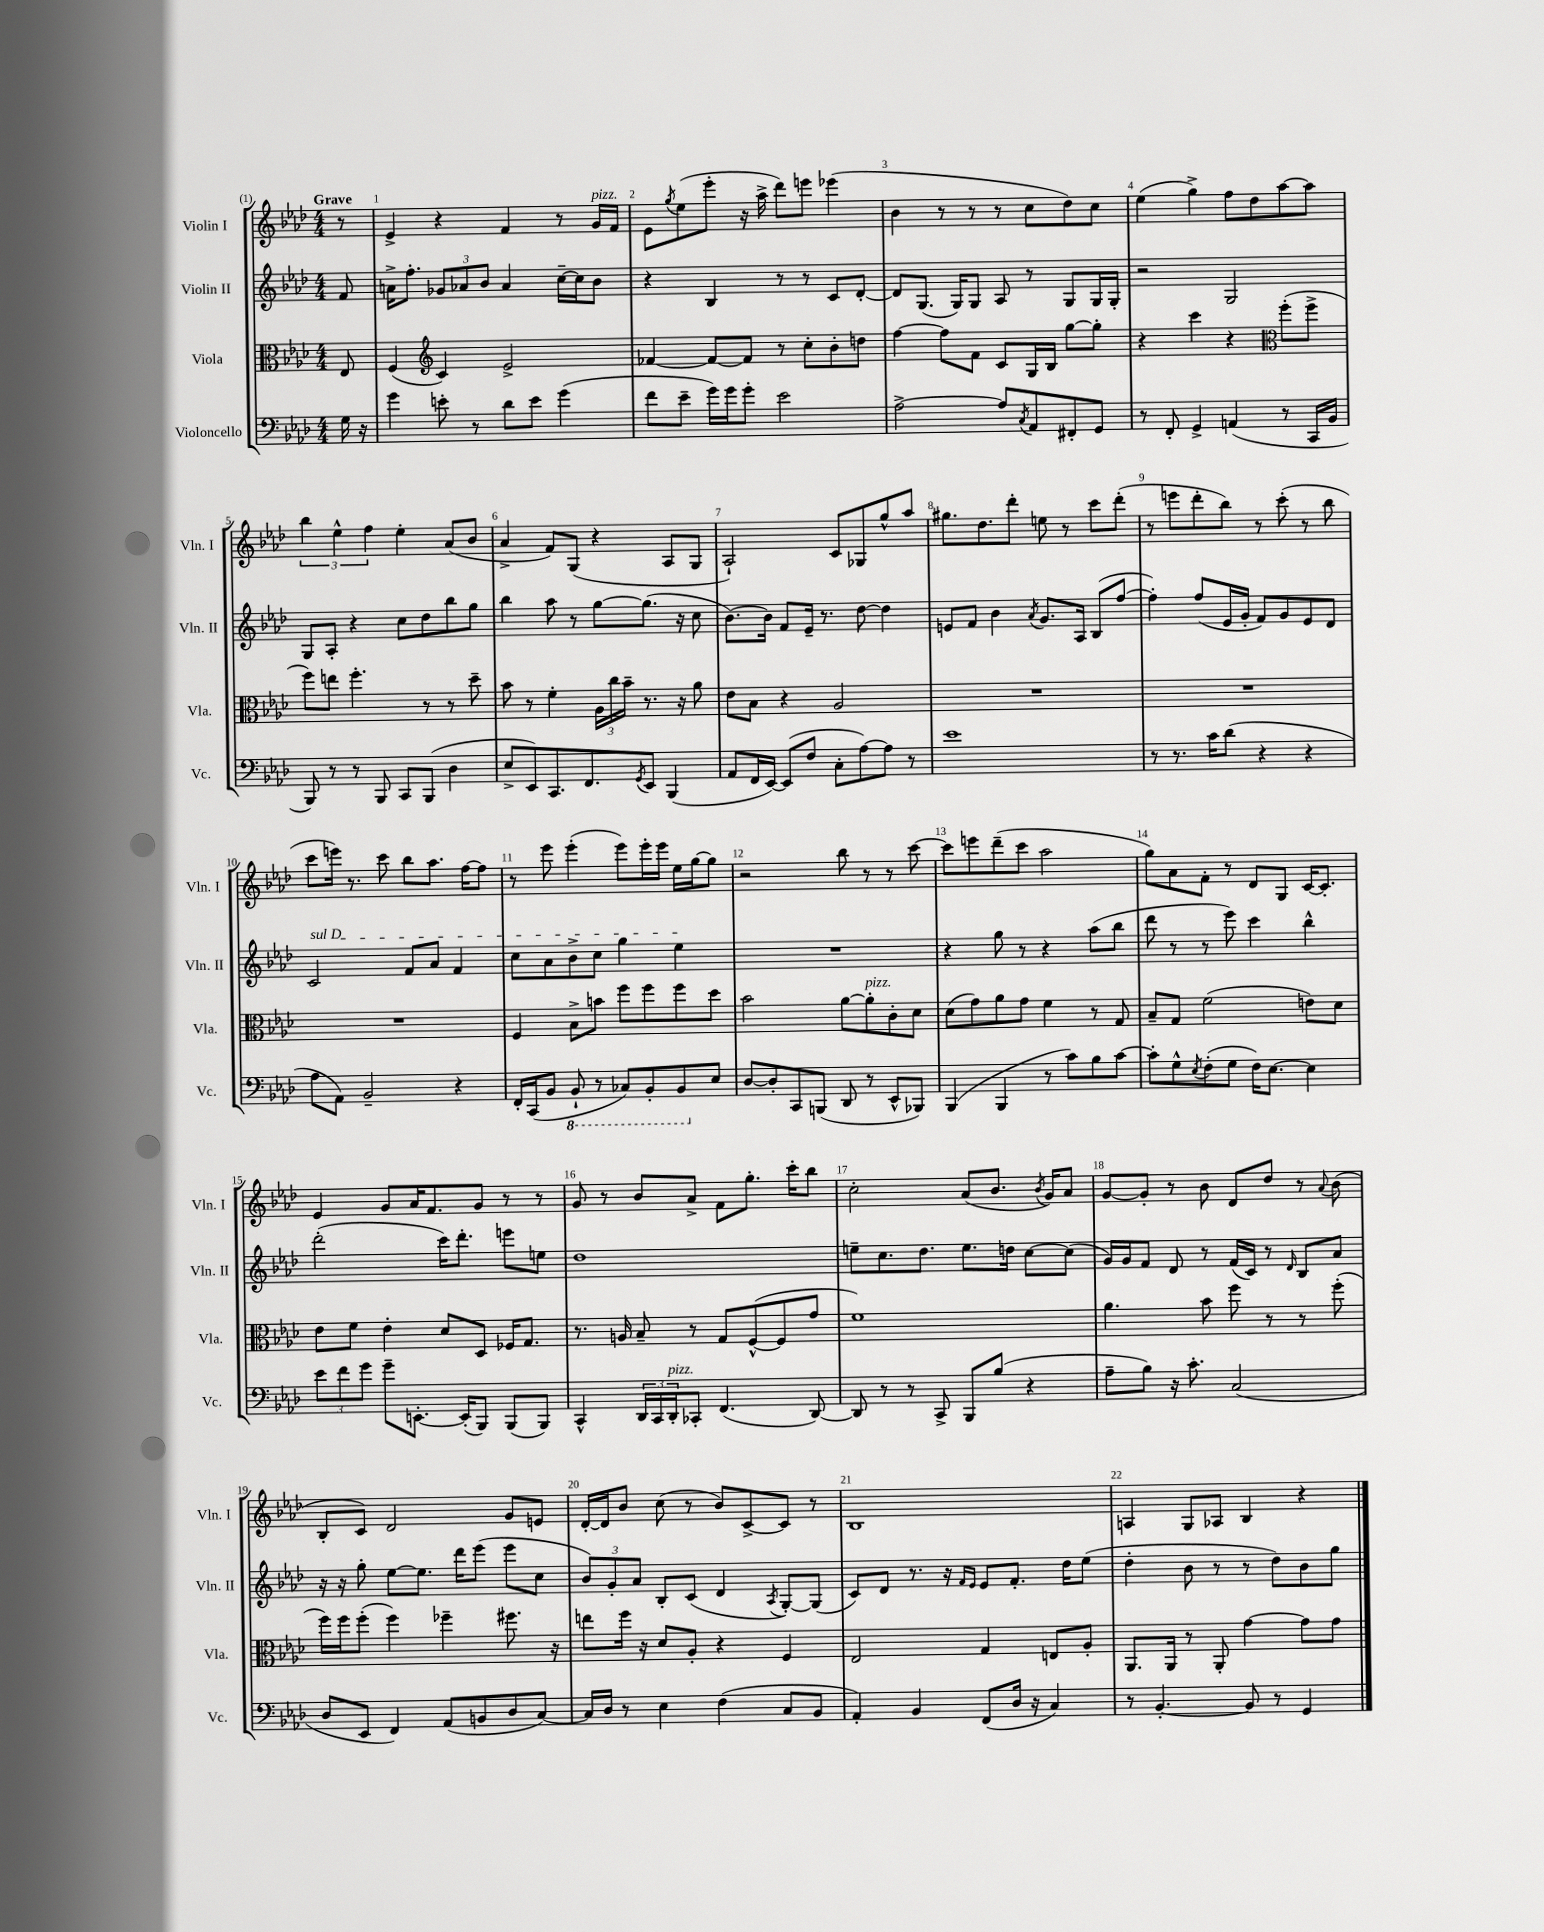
<<
\new StaffGroup <<
\new Staff = "s0" \with { instrumentName = "Violin I" shortInstrumentName = "Vln. I" } {
    \clef treble \key aes \major \numericTimeSignature \time 4/4 \partial 8 \tempo "Grave"
    r8 |
    ees'4-> r4 f'4 r8 g'16^\markup { \italic "pizz." } f'16 |
    ees'8 \acciaccatura { g''8 } ees''8( ees'''8-. r16 aes''16-> des'''8) e'''8 ees'''4( |
    bes'4 r8 r8 r8 c''8 des''8) c''8 |
    ees''4( g''4->) f''8 des''8 aes''8~ aes''8 |
    \tuplet 3/2 { bes''4 ees''4-^ f''4 } ees''4-. aes'8( bes'8 |
    aes'4-> f'8) g8( r4 aes8 g8 |
    aes2-!) c'8 ges8 g''8-^ aes''8 |
    gis''8. des''8. des'''8-. e''8 r8 c'''8 des'''8-.( |
    r8 e'''8 des'''8-. bes''8) r8 c'''8-.( r8 bes''8 |
    c'''8 e'''16) r8. c'''8 bes''8 aes''8. f''16~ f''8 |
    r8 ees'''8 ees'''4-.( ees'''8) ees'''16-. ees'''16 ees''16 g''16~ g''8 |
    r2 bes''8 r8 r8 c'''8~ |
    c'''8 e'''8 des'''8--( c'''8 aes''2 |
    g''8) aes'8 f'8-. r8 des'8 g8 c'16~ c'8.-. |
    ees'4 g'8 aes'16 f'8. g'8 r8 r8 |
    g'8 r8 bes'8 aes'8-> f'8 g''8.-. c'''16-. bes''8 |
    c''2-. aes'8( bes'8. \acciaccatura { bes'8 } g'16) aes'8 |
    g'8~ g'8-. r8 bes'8 des'8 des''8 r8 \appoggiatura { aes'8 } bes'8( |
    bes8-. c'8) des'2 g'8 e'8 |
    des'16~-. des'16 bes'8 c''8( r8 bes'8) c'8~-> c'8 r8 |
    bes1 |
    a4 g8 aes8 bes4 r4 \bar "|." |
}
\new Staff = "s1" \with { instrumentName = "Violin II" shortInstrumentName = "Vln. II" } {
    \clef treble \key aes \major \numericTimeSignature \time 4/4 \partial 8
    f'8 |
    a'16-> f''8.-. \tuplet 3/2 { ges'8 aes'8 bes'8 } aes'4 c''16~-- c''16 bes'8 |
    r4 bes4 r8 r8 c'8 des'8~-. |
    des'8 g8.( g16) g8 aes8 r8 g8 g16 g16-. |
    r2 g2 |
    g8 aes8-. r4 c''8 des''8 bes''8 g''8 |
    bes''4 aes''8 r8 g''8~ g''8.( r16 c''8 |
    bes'8.~) bes'16 f'8 ees'16-- r8. des''8~ des''4 |
    e'8 f'8 bes'4 \acciaccatura { aes'8 } g'8. aes16 bes8( f''8~ |
    f''4-.) f''8( ees'16 g'16-. f'8) g'8 ees'8 des'8 |
    \once \override TextSpanner.bound-details.left.text = \markup { \italic "sul D" } c'2\startTextSpan f'8 aes'8 f'4 |
    c''8 aes'8 bes'8-> c''8 g''4 ees''4\stopTextSpan |
    R1 |
    r4 g''8 r8 r4 aes''8( bes''8 |
    des'''8 r8 r8 ees'''8) c'''4 bes''4-^ |
    des'''2-.( c'''16) des'''8.-. e'''8 e''8 |
    des''1 |
    e''8-- c''8. des''8. e''8. d''16 c''8~ c''8( |
    g'16) g'16 f'8 des'8 r8 f'16( c'16) r8 \grace { des'16 } bes8 aes'8 |
    r16 r16 g''8-. ees''8~ ees''8. des'''16 ees'''8( ees'''8 c''8 |
    \tuplet 3/2 { bes'8) g'8-. aes'8 } bes8-. c'8( des'4 \acciaccatura { aes8 } g8~-.) g8( |
    c'8) des'8 r8. r16 \grace { f'16 ees'16 } ees'8 f'8.-. des''16 ees''8( |
    des''4-. bes'8 r8 r8 des''8) bes'8 g''8 \bar "|." |
}
\new Staff = "s2" \with { instrumentName = "Viola" shortInstrumentName = "Vla." } {
    \clef alto \key aes \major \numericTimeSignature \time 4/4 \partial 8
    ees8 |
    f4( \clef treble c'4) ees'2-> |
    fes'4~ fes'8~ fes'8 r8 c''8-. bes'8-. d''8 |
    f''4~ f''8 f'8 c'8 g16 bes16 g''8~ g''8-. |
    r4 c'''4 r4 \clef alto f''8-.( f''8-> |
    f''8) e''8 f''4.-. r8 r8 des''8-- |
    bes'8 r8 f'4-. \tuplet 3/2 { aes16 c''16 bes'16-- } r8. r16 aes'8 |
    ees'8 bes8 r4 aes2 |
    R1 |
    R1 |
    R1 |
    f4 bes8-> b'8 f''8 f''8 f''8 des''8 |
    bes'2 aes'8~ aes'8-.^\markup { \italic "pizz." } c'8-. des'8 |
    des'8( g'8) aes'8 g'8 f'4 r8 g8 |
    bes8-- g8 f'2( e'8) des'8 |
    ees'8 f'8 ees'4-. des'8 des8 fes16 g8. |
    r8. a16 bes8-- r8 g8 f8~-^( f8 g'8 |
    f'1) |
    aes'4. bes'8 f''8 r8 r8 f''8-.( |
    f''16) f''16 f''8-.( f''4) fes''4-- fis''8. r16 |
    e''8 f''16 r16 des'8 aes8-. r4 f4 |
    ees2 g4 e8 aes8-. |
    aes,8. aes,16 r8 aes,8-. g'4~ g'8 g'8 \bar "|." |
}
\new Staff = "s3" \with { instrumentName = "Violoncello" shortInstrumentName = "Vc." } {
    \clef bass \key aes \major \numericTimeSignature \time 4/4 \partial 8
    g16 r16 |
    g'4 e'8-. r8 des'8 e'8 g'4( |
    f'8 ees'8-- g'16) g'16 g'8-. ees'2 |
    aes2~-> aes8 \acciaccatura { c8 } aes,8 fis,8-. g,8 |
    r8 f,8-. g,4-> a,4( r8 c,16 bes,16 |
    bes,,8) r8 r8 bes,,8 c,8 bes,,8( des4 |
    ees8-> ees,8) c,8. f,8. \acciaccatura { g,8 } ees,8 bes,,4( |
    aes,8 f,16 ees,16~) ees,8( f8 c8-. aes8~) aes8 r8 |
    ees'1 |
    r8 r8. c'16 des'8( r4 r4 |
    aes8 aes,8) bes,2-- r4 |
    f,16-. c,16( bes,8 \ottava #-1 bes,,8-! r8 ces,8) bes,,8-. bes,,8 \ottava #0 ees8 |
    des8~ des8-. c,8 b,,8( des,8 r8 ees,8-^ bes,,8) |
    bes,,4( bes,,4 r8 c'8) bes8 c'8~ |
    c'8-. g8-^ \acciaccatura { ees8 } f8-.( g8 f16) ees8.~ ees4 |
    \tuplet 3/2 { ees'8 f'8 g'8 } g'8-- e,8.~-. e,16-.( bes,,8) bes,,8( bes,,8) |
    c,4-^ \tuplet 3/2 { des,16 c,16 des,16-.^\markup { \italic "pizz." } } ces,8-. f,4.( des,8~) |
    des,8 r8 r8 c,8-> bes,,8 bes8( r4 |
    aes8-- bes8) r16 c'8.-. c2( |
    des8 ees,8 f,4) aes,8( b,8 des8 c8~) |
    c16 des16 r8 ees4 f4( c8 bes,8 |
    aes,4-.) bes,4 f,8( des16 r16 c4) |
    r8 bes,4.~-. bes,8 r8 g,4 \bar "|." |
}
>>
>>
\layout { \context { \Score \override BarNumber.break-visibility = ##(#f #t #t) barNumberVisibility = #all-bar-numbers-visible } }
